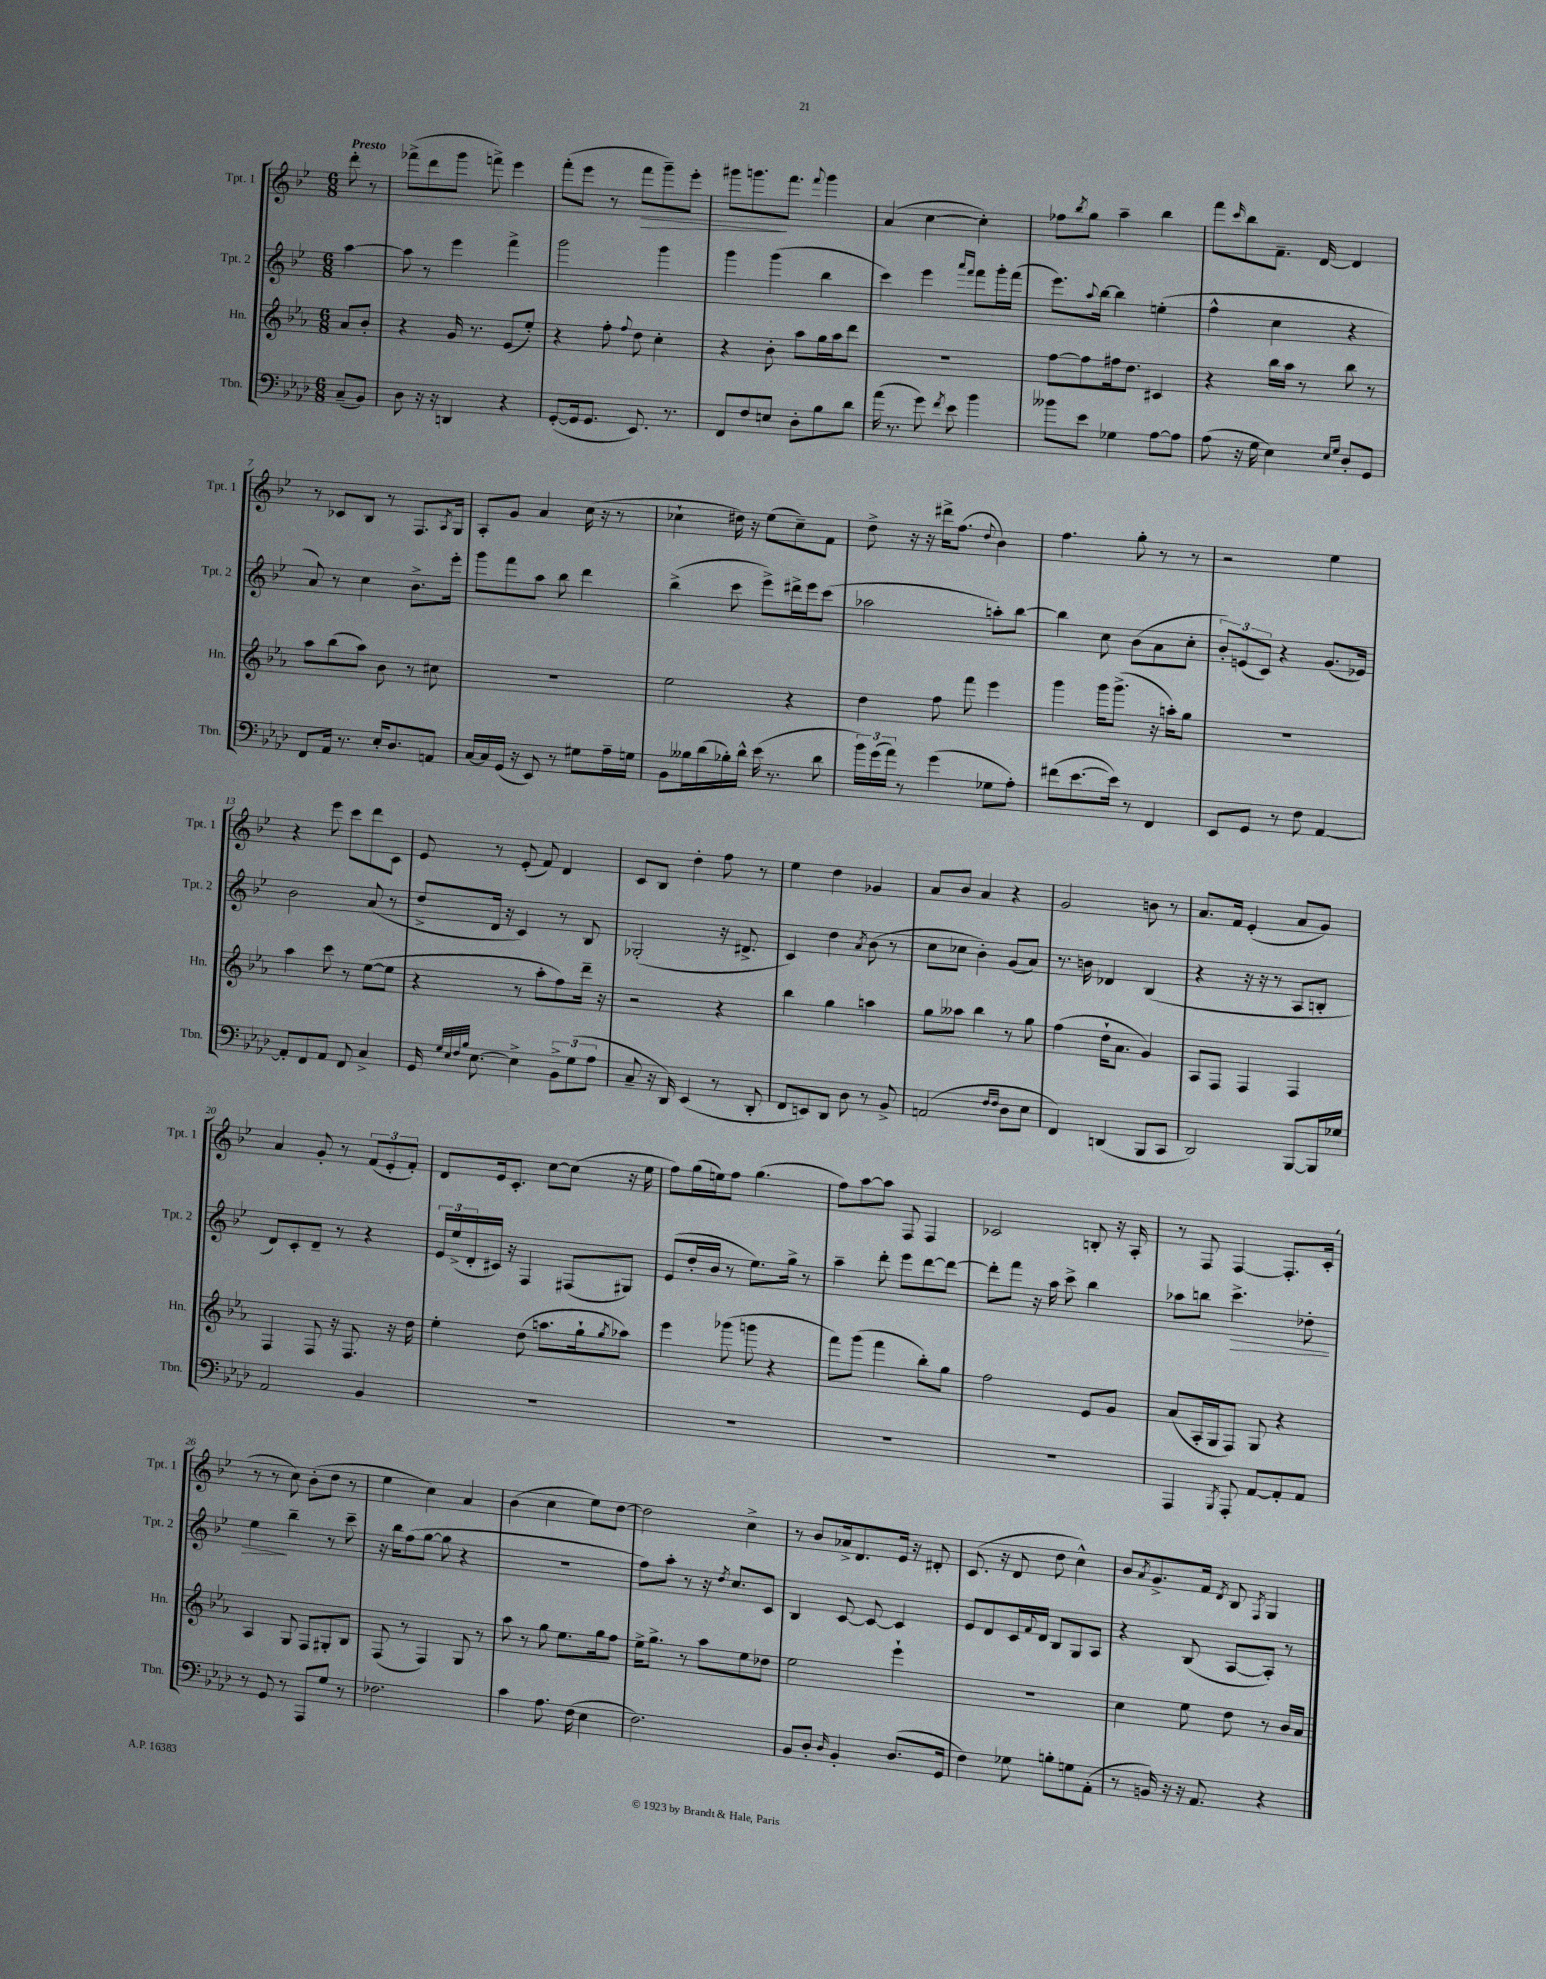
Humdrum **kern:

**kern	**kern	**kern	**kern
*staff4	*staff3	*staff2	*staff1
*clefF4	*clefG2	*clefG2	*clefG2
*k[b-e-a-d-]	*k[b-e-a-]	*k[b-e-]	*k[b-e-]
*M6/8	*M6/8	*M6/8	*M6/8
(8C~	8a-	[4aa	8ddd'
8BB-)	8b-'	.	8r
=	=	=	=
8D-	4r	8aa]	(8fff-^
16r	.	8r	8ddd
16r	.	.	.
4DD	16g	4eee-	8ggg
.	8.r	.	.
.	.	.	8fff^)
4r	(8e-	4fff^	4eee-
.	8ee-')	.	.
=	=	=	=
([8GG'	4r	2ggg	(8fff'
16GG]	.	.	8eee-
8.GG	.	.	.
.	8ff'	.	8r
.	8qqff	.	.
8.EE-)	8dd	.	8fff
.	4cc'	4ggg	8ggg~)
8.r	.	.	.
.	.	.	8eee-'
=	=	=	=
8FF	4r	4ggg	8ggg#
8F	.	.	8.ggg
8E	8b-'	(4ggg	.
.	.	.	8.fff
8D-'	8aa-	.	.
.	.	.	8qqfff
8B-	16gg	4bb-	4ggg
.	16aa-	.	.
8d-	8ddd	.	.
=	=	=	=
(16a-	2.r	4ccc)	(4a
8.r	.	.	.
8g)	.	4eee-	[4cc
8qf	.	.	.
8e-	.	.	.
.	.	16qqaaa	.
.	.	16qqfff	.
4b-	.	8fff	4cc'])
.	.	16ggg'	.
.	.	(16fff	.
=	=	=	=
8b--	[8ff	8.eee-)	8ff-
.	.	.	8qbb-
8e-	8ff]	.	8gg
.	.	8qqaa	.
.	.	[16bb-	.
4G-	16ff#	4bb-]	4aa~
.	8.dd	.	.
[8A-	4c#	(4ee'	4bb-
8A-]	.	.	.
=	=	=	=
(8A-	4r	4ff^^	8fff
.	.	.	16qqccc
16r	.	.	8bb-
16G	.	.	.
4E-)	16bb-	4cc	8.f~
.	16aa-	.	.
.	8r	.	.
.	.	.	[16d
16qqE-	.	.	.
16qqG	.	.	.
8D-'	8bb-	4r	4d]
8GG	8r	.	.
=	=	=	=
8FF	8aa-	8a)	8r
16AA-	(8bb-	8r	8c-
8.r	.	.	.
.	8aa-)	4cc	8B-
16E-'	8b-	.	8r
8.D-	.	.	.
.	8r	8.b-^	8.F
8AA	8cc#	.	.
.	.	.	8qA
.	.	16eee-'	16G
=	=	=	=
[16C	2.r	8ggg	8A'
16C]	.	.	.
(16GG	.	8fff	8g
16r	.	.	.
8EE-)	.	8aa	4a
8r	.	8bb-	.
8G#	.	4ddd	(16cc
.	.	.	16r
16A-~	.	.	8r
16G	.	.	.
=	=	=	=
8BB-	2ee-	(4bb-^	4cc-`
16B--	.	.	.
(16d-	.	.	.
16B-')	.	8ccc	16dd#)
16d-^^	.	.	16r
(16e-	.	8eee-^)	(8ee-
8.r	.	.	.
.	4r	16ddd#^	8cc-~)
.	.	16eee-	.
8d-	.	(8ccc	8f
=	=	=	=
24b-)	4dd	2aa-	8dd^
(24g	.	.	.
24a-)	.	.	.
8r	.	.	16r
.	.	.	16r
(4g	8ff	.	16ddd#^
.	.	.	(8.ff
.	8fff	.	.
.	.	.	8qqdd
8G-	4eee-	8aa')	4b-)
8A-')	.	[8bb-	.
=	=	=	=
(8f#	4ggg	4bb-]	4.ff
[8.e-	.	.	.
.	16ggg	8cc	.
16e-])	(8.ggg^	.	.
8r	.	(8b-	8gg'
4FF	16r	8a	8r
.	16aa')	.	.
.	8gg	8cc'	8r
=	=	=	=
8EE-	2.r	12b-')	2r
.	.	(12e	.
8GG	.	.	.
.	.	12c)	.
8r	.	4r	.
8F	.	.	.
[4AA-	.	(8.g	4ee-
.	.	16e-)	.
=	=	=	=
8AA-']	4aa-	2b-	4r
8FF	.	.	.
8AA-	8ccc	.	8eee-
8FF	8r	.	8ccc
4C^	([8ee-	(8a	8ddd
.	8ee-]	8r	8c
=	=	=	=
16GG	4r	8dd^	8e-
32qqG	.	.	.
32qqE-	.	.	.
32qqF	.	.	.
32qqB-	.	.	.
[8.E-	.	.	.
.	.	16d	8r
.	.	16r	.
4E-^]	8r	4c)	(8e-'
.	8aa-'	.	8f)
12BB-^	8ff)	8r	4d
(12G	.	.	.
.	16ddd~	8B-	.
12A-	.	.	.
.	16r	.	.
=	=	=	=
8C~	2r	(2G-'	8c
16r	.	.	8B-
16DD-)	.	.	.
(4EE-	.	.	4dd'
8r	4r	16r	8ff
.	.	8.d#^	.
8DD-'	.	.	8r
=	=	=	=
8FF	4bb-	4c)	4ee-
8EE)	.	.	.
8DD-	4gg	4dd	4dd
8D-	.	.	.
.	.	8qa	.
8r	4aa	(8b-	4g-
8BB-^	.	8r	.
=	=	=	=
(2AA	8gg	8cc	8a
.	8aa--	8cc-	8b-
.	4bb-	4b-')	4a
16qqF	.	.	.
16qqF	.	.	.
8D-	8r	(8g	4r
8E-	8gg	8a)	.
=	=	=	=
4FF)	(4ff	8.r	2g
.	.	16b	.
(4DD	16dd`	4d-	.
.	8.a-	.	.
8BBB-	4g)	(4B-	8b
8CC	.	.	8r
=	=	=	=
2DD-)	8A-	4r	8.a
.	8F	.	.
.	.	.	16f
.	4F	16r	(4e-'
.	.	16r	.
.	.	8r	.
[8BBB-	4F	8A	8a
16BBB-]	.	8B'	8g)
16G-	.	.	.
=	=	=	=
2AA-	4F	8d)	4a
.	.	8c'	.
.	8F	8d~	8g'
.	16r	8r	8r
.	8.F	.	.
4BB-	.	4r	(12f
.	.	.	12e-'
.	16r	.	.
.	.	.	12f')
.	16dd	.	.
=	=	=	=
2.r	4ee-'	24e-	8d
.	.	(24ee-^	.
.	.	24d'	.
.	.	16c#)	16e-
.	.	16r	8.c'
.	(8dd	4F	.
.	8.aa	.	[8cc
.	.	(8F#	(8cc]
.	16gg`	.	.
.	8qgg	.	.
.	8aa-)	8G#)	16r
.	.	.	16ee-
=	=	=	=
2.r	4eee-	(8e-	8ff)
.	.	16dd'	(16gg
.	.	16b-	16ee)
.	(8ggg-	8r	8ff
.	8ggg	8.ee-)	(4.gg
.	4r	.	.
.	.	16gg^	.
.	.	8r	.
=	=	=	=
2.r	8fff)	4aa~	8ff)
.	(8ggg	.	[8aa
.	4fff	8ddd'	8aa]
.	.	8eee-	8F
.	8bb-')	[8ddd	4F
.	8gg	8ddd_	.
=	=	=	=
2.r	2ff	8ddd']	2c-
.	.	8fff	.
.	.	16r	.
.	.	16aa	.
.	.	8ccc^	.
.	8e-	4bb-	8B'
.	8g	.	16r
.	.	.	16A'
=	=	=	=
4AAA-	(8a-	8aa-	8r
.	16A-'	8bb	8F
.	16G	.	.
8qBBB-	.	.	.
8AAA-'	8F)	4.ccc^	[4F
[8AA-	8G	.	.
8AA-']	4r	.	8.F']
8AA-	.	8dd-'	.
.	.	.	(16c'
=	=	=	=
8r	4A-	4ee-	8r
8GG	.	.	8r
8r	8G	4bb-~	8cc)
8AAA-	8F	.	(8b-'
8G	8G#'	8r	8dd
8r	8B-	8ccc~	8r
=	=	=	=
2.F-	(8F	16r	4ee-
.	.	16bb-	.
.	8r	(8ff	.
.	4F)	[8gg	4cc)
.	.	8gg]	.
.	8G	4r	4a
.	8r	.	.
=	=	=	=
4c	8aa-	2.r	(4b-
.	8r	.	.
8.A-	8gg	.	4cc
.	8.ee-	.	.
(16F	.	.	.
4E-	.	.	8ee-)
.	16gg	.	.
.	8ff	.	[8dd
=	=	=	=
2.F)	16ee-^	8ff)	2dd]
.	8.gg^	.	.
.	.	8aa'	.
.	8r	8r	.
.	8aa-	16r	.
.	.	8qdd	.
.	.	8.cc	.
.	8ee-	.	4cc^
.	8dd-	8c	.
=	=	=	=
8BB-	2ee-	4B-	8r
8D-'	.	.	8b-
16qqD-	.	.	.
4BB-'	.	[8c	16a-^
.	.	.	8.d
.	.	8c_	.
(8.D-	4eee-`	4c]	16e-
.	.	.	16r
.	.	.	8d#'
16GG	.	.	.
=	=	=	=
4F)	2.r	8e-	(8.c
.	.	8d	.
.	.	.	16r
8G-	.	16c	8d
.	.	8qqf	.
.	.	16d	.
8B'	.	8B-	8dd
8G	.	8G	4cc^^)
(8AA-'	.	8A	.
=	=	=	=
8r	4cc	4r	8b-
.	.	.	8qa
16BB)	.	.	8.g^
16r	.	.	.
16r	8ee-	(8B-	.
8.AA-	.	.	16f
.	.	.	8qd
.	8dd	[8A	8B-
.	.	.	8qF
4r	8r	8A'])	4G
.	16b-	8r	.
.	16a-	.	.
==	==	==	==
*-	*-	*-	*-
